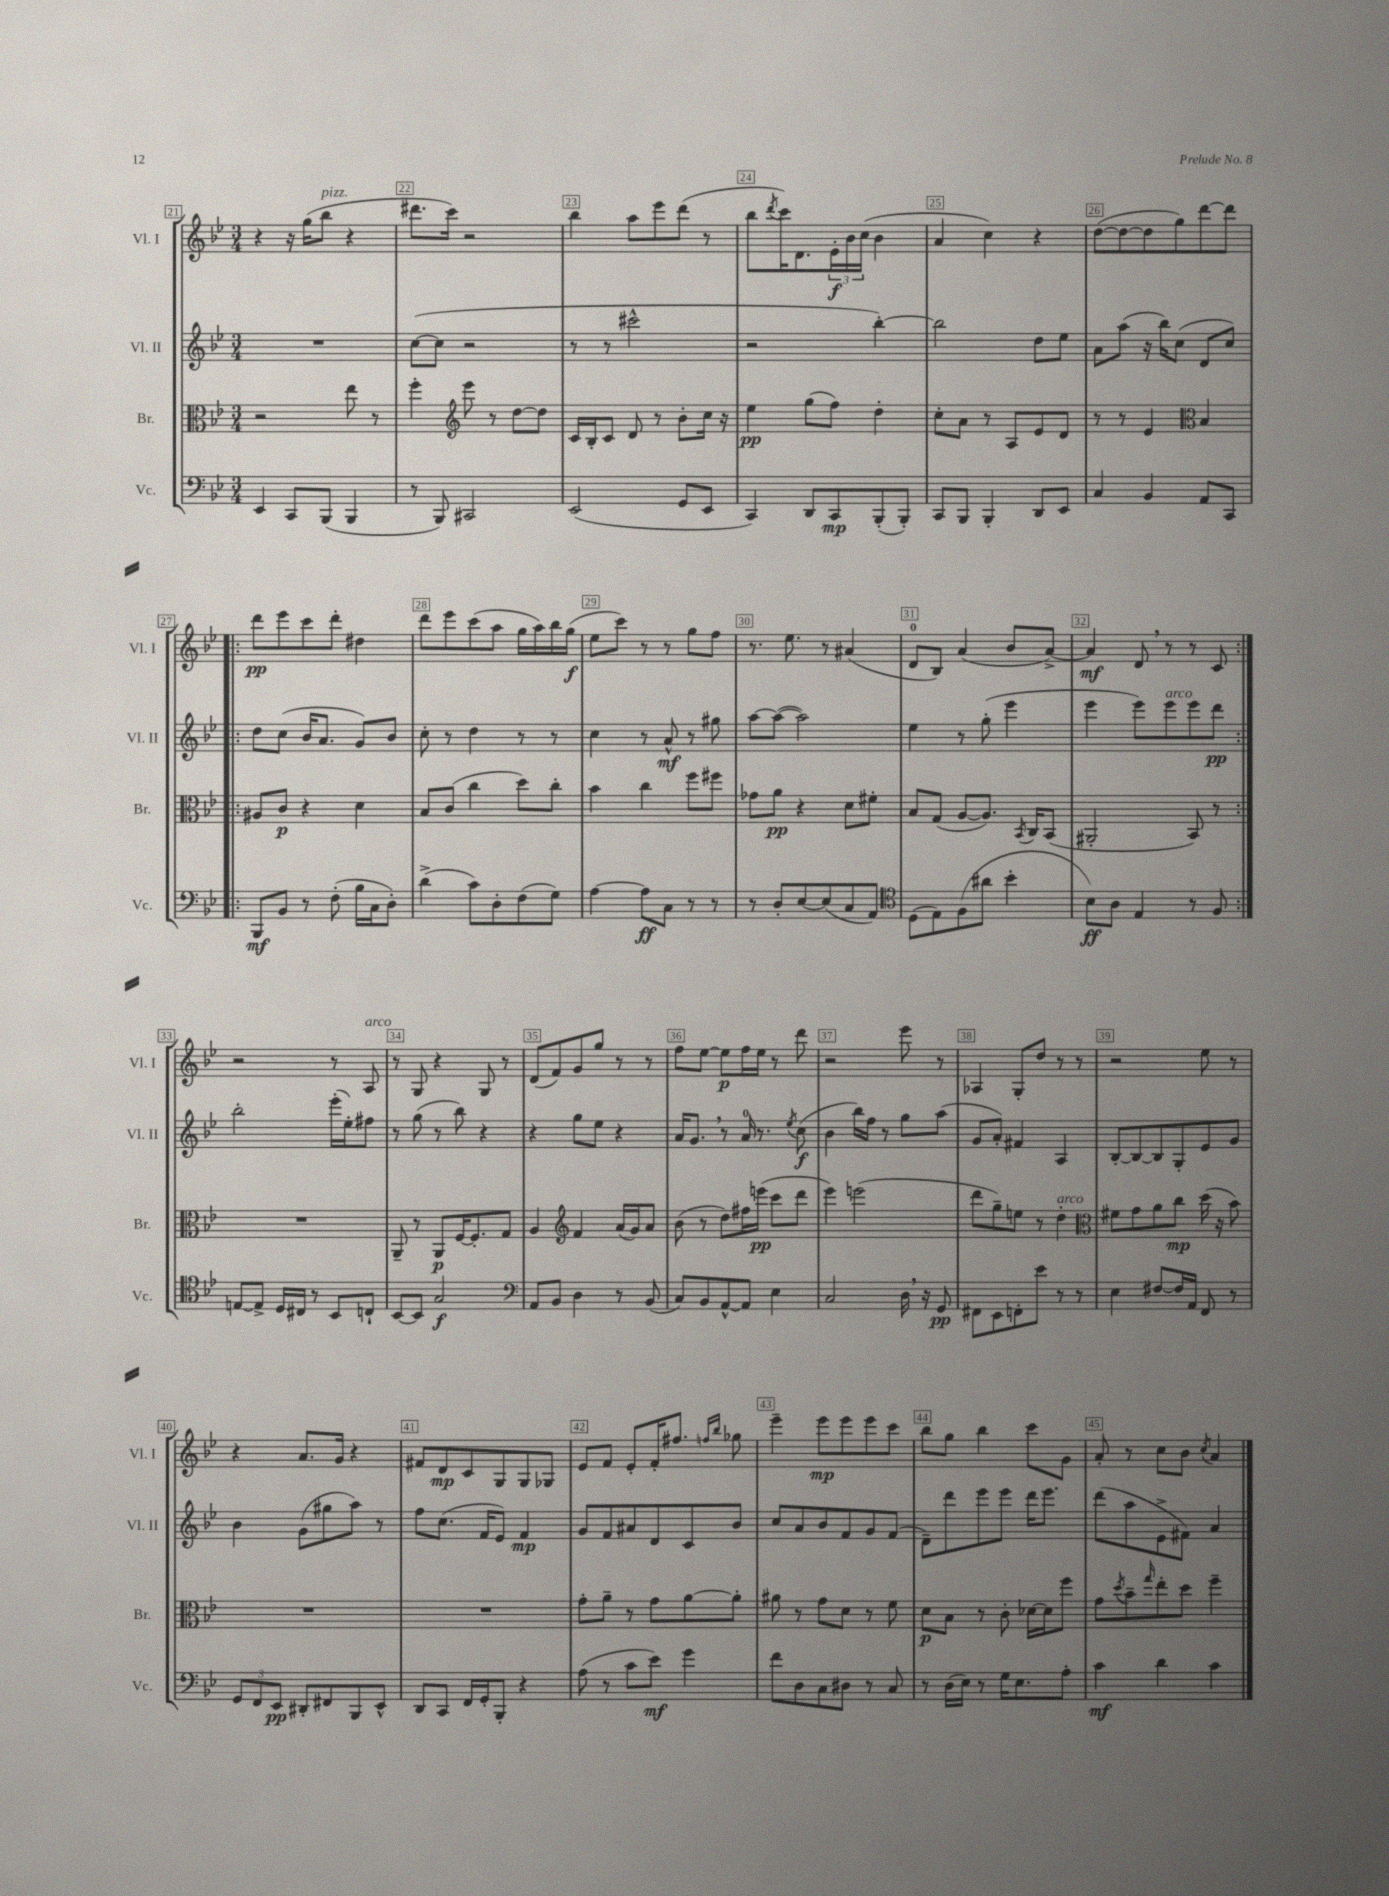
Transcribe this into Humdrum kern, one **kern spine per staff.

**kern	**dynam	**kern	**dynam	**kern	**dynam	**kern	**dynam
*part4	*part4	*part3	*part3	*part2	*part2	*part1	*part1
*staff4	*staff4	*staff3	*staff3	*staff2	*staff2	*staff1	*staff1
*I"Vc.	*	*I"Br.	*	*I"Vl. II	*	*I"Vl. I	*
*I'Vc.	*	*I'Br.	*	*I'Vl. II	*	*I'Vl. I	*
*clefF4	*	*clefC3	*	*clefG2	*	*clefG2	*
*k[b-e-]	*	*k[b-e-]	*	*k[b-e-]	*	*k[b-e-]	*
*M3/4	*	*M3/4	*	*M3/4	*	*M3/4	*
=21	=21	=21	=21	=21	=21	=21	=21
4EE-/	.	2r	.	2.r	.	4r	.
8CC/L	.	.	.	.	.	16r	.
.	.	.	.	.	.	(16gg\KL	.
!	!	!	!	!	!	!LO:TX:a:i:t=pizz.	!
(8BBB-/J	.	.	.	.	.	8bb-\J	.
4BBB-/	.	8ee-\	.	.	.	4r	.
.	.	8r	.	.	.	.	.
=22	=22	=22	=22	=22	=22	=22	=22
8r	.	4ff'\	.	([8cc\L	.	8.ddd#X\L	.
8BBB-/)	.	.	.	8cc\J]	.	.	.
.	.	.	.	.	.	16ccc\Jk)	.
*	*	*clefG2	*	*	*	*	*
2CC#X/	.	8eee-\	.	2r	.	2r	.
.	.	8r	.	.	.	.	.
.	.	[8dd\L	.	.	.	.	.
.	.	8dd\J]	.	.	.	.	.
=23	=23	=23	=23	=23	=23	=23	=23
(2EE-/	.	16c/LL	.	8r	.	4bb-\	.
.	.	16B-'/J	.	.	.	.	.
.	.	8c/J	.	8r	.	.	.
.	.	8d/	.	2ccc#X^^\	.	8aa\L	.
.	.	8r	.	.	.	8eee-\	.
8GG/L	.	8b-'\L	.	.	.	(8ddd\J	.
8EE-/J	.	16cc\Jk	.	.	.	8r	.
.	.	16r	.	.	.	.	.
=24	=24	=24	=24	=24	=24	=24	=24
4CC/)	.	4ee-\	pp	2r	.	8bb-\L	.
.	.	.	.	.	.	8qddd/	.
.	.	.	.	.	.	16ccc\K)	.
.	.	.	.	.	.	8.d\	.
8DD/L	.	(8gg\L	.	.	.	.	.
8CC/	mp	8ff\J)	.	.	.	24e-'\L	f
.	.	.	.	.	.	24b-\	.
.	.	.	.	.	.	(24cc\JJ	.
(8BBB-'/	.	4dd'\	.	[4bb-'\)	.	4b-\	.
8BBB-'/J)	.	.	.	.	.	.	.
=25	=25	=25	=25	=25	=25	=25	=25
8CC/L	.	8cc'\L	.	2bb-\]	.	4a/	.
8BBB-/J	.	8a\J	.	.	.	.	.
4BBB-'/	.	8r	.	.	.	4cc\)	.
.	.	8A/L	.	.	.	.	.
8DD/L	.	8e-/	.	8dd\L	.	4r	.
8EE-/J	.	8d/J	.	8ee-\J	.	.	.
=26	=26	=26	=26	=26	=26	=26	=26
4C/	.	8r	.	8a\L	.	([8dd\L	.
.	.	8r	.	(8aa\J	.	8dd\_	.
4BB-/	.	4e-/	.	16r	.	8dd\]	.
.	.	.	.	16bb-\KL)	.	.	.
.	.	.	.	(8cc\J	.	8gg\)	.
*	*	*clefC3	*	*	*	*	*
8AA/L	.	4B-/	.	8d/L	.	[8ddd\	.
8CC/J	.	.	.	8cc/J)	.	8ddd\J]	.
!!LO:LB:g=z
=27!|:	=27!|:	=27!|:	=27!|:	=27!|:	=27!|:	=27!|:	=27!|:
8BBB-/L	mf	8A#X/L	.	8dd\L	.	8ddd\L	pp
8BB-/J	.	8c/J	p	(8cc\J	.	8eee-\	.
8r	.	4r	.	16b-/KL	.	8ccc\	.
.	.	.	.	8.a/J	.	.	.
(8F'\	.	.	.	.	.	8ddd'\J	.
16B-\LL	.	4d\	.	8g/L)	.	4dd#X\	.
16C\J	.	.	.	.	.	.	.
8D'\J)	.	.	.	8b-/J	.	.	.
=28	=28	=28	=28	=28	=28	=28	=28
(4d^\	.	8B-/L	.	8cc'\	.	8ddd\L	.
.	.	(8c/J	.	8r	.	8eee-\	.
8c\L)	.	4cc\	.	4dd\	.	(8ccc\	.
8D'\	.	.	.	.	.	8aa\J	.
(8F\	.	8dd\L)	.	8r	.	16gg\LL	.
.	.	.	.	.	.	16aa\)	.
8G\J)	.	8cc'\J	.	8r	.	16bb-\	.
.	.	.	.	.	.	(16gg\JJ	f
=29	=29	=29	=29	=29	=29	=29	=29
[4A\	.	4b-\	.	4cc\	.	8ee-\L	.
.	.	.	.	.	.	8ccc\J)	.
8A\L]	ff	4cc\	.	8r	.	8r	.
8C\J	.	.	.	8a^^/	mf	8r	.
8r	.	8ff\L	.	8r	.	8gg\L	.
8r	.	8ff#X\J	.	8gg#X\	.	8ff\J	.
=30	=30	=30	=30	=30	=30	=30	=30
8r	.	8g-X\L	.	[8aa\L	.	8.r	.
8D'/L	.	8a\J	pp	(8aa\J_	.	.	.
.	.	.	.	.	.	8.ee-\	.
[8E-/	.	4r	.	2aa\])	.	.	.
(8E-/]	.	.	.	.	.	8r	.
8C/	.	8d\L	.	.	.	(4a#X/	.
8AA/J)	.	8f#X'\J	.	.	.	.	.
=31	=31	=31	=31	=31	=31	=31	=31
*clefC4	*	*	*	*	*	*	*
(8D\L	.	8B-/L	.	4ee-\	.	8d/L	.
8E-\)	.	(8G/J	.	.	.	8B-/J)	.
(8F\	.	[8A/L	.	8r	.	(4a/	.
8a#X\J	.	8.A/J])	.	(8gg'\	.	.	.
4b-'\	.	.	.	4eee-\	.	8b-/L	.
.	.	8qBB-/	.	.	.	.	.
.	.	16C/KL	.	.	.	.	.
.	.	(8BB-/J	.	.	.	[8a^/J)	.
=32	=32	=32	=32	=32	=32	=32	=32
8B-\L)	ff	2AA#X'/	.	4eee-\	.	4a/]	mf
8A\J	.	.	.	.	.	.	.
4E-/	.	.	.	8eee-\L)	.	8d,/	.
!	!	!	!	!LO:TX:a:i:t=arco	!	!	!
.	.	.	.	8eee-\	.	8r	.
8r	.	8BB-/)	.	8eee-\	.	8r	.
8F/	.	8r	.	8ddd\J	pp	8c/	.
!!LO:LB:g=z
=33:|!	=33:|!	=33:|!	=33:|!	=33:|!	=33:|!	=33:|!	=33:|!
[8En/L	.	2.r	.	2bb-'\	.	2r	.
8E^/J]	.	.	.	.	.	.	.
16D/LL	.	.	.	.	.	.	.
16C#X/JJ	.	.	.	.	.	.	.
8r	.	.	.	.	.	.	.
8BB-/L	.	.	.	(16eee-'\LL	.	8r	.
.	.	.	.	16ee-'\J)	.	.	.
!	!	!	!	!	!	!LO:TX:a:i:t=arco	!
8Cn`/J	.	.	.	8ff#X\J	.	8A/	.
=34	=34	=34	=34	=34	=34	=34	=34
[8BB-/L	.	8AA~/	.	8r	.	8r	.
8BB-/J]	.	8r	.	(8gg\	.	8G/	.
2G/	f	8AA/L	p	8r	.	4r	.
.	.	[16F/K	.	8bb-\)	.	.	.
.	.	8.F'/]	.	.	.	.	.
.	.	.	.	4r	.	8G/	.
.	.	8G/J	.	.	.	8r	.
=35	=35	=35	=35	=35	=35	=35	=35
*clefF4	*	*	*	*	*	*	*
8AA/L	.	4A/	.	4r	.	(8d/L	.
8BB-/J	.	.	.	.	.	8f/)	.
*	*	*clefG2	*	*	*	*	*
4D\	.	4f/	.	8gg\L	.	8g/	.
.	.	.	.	8ee-\J	.	8gg/J	.
8r	.	(16a/LL	.	4r	.	8r	.
.	.	16g/J)	.	.	.	.	.
(8BB-/	.	8a/J	.	.	.	8r	.
=36	=36	=36	=36	=36	=36	=36	=36
8C/L)	.	(8b-\	.	16a/KL	.	8ff\L	.
.	.	.	.	8.g,/J	.	.	.
8BB-/	.	8r	.	.	.	[8ee-\J	.
[8AA^^/	.	8dd\L)	.	8r	.	8ee-\L]	p
8AA/J]	.	16ff#X\L	.	16a/	.	16ff\L	.
.	.	(16eeen\JJ	pp	8.r	.	16ee-\JJ	.
4E-\	.	8ccc\L	.	.	.	8r	.
.	.	.	.	8qee-/	.	.	.
.	.	8ddd\J	.	(8cc\	f	8ddd\	.
=37	=37	=37	=37	=37	=37	=37	=37
2C/	.	4eee-\)	.	4b-\	.	2r	.
.	.	(2eeen\	.	16bb-\LL)	.	.	.
.	.	.	.	16ff\JJ	.	.	.
.	.	.	.	8r	.	.	.
16D,\	.	.	.	8gg\L	.	8eee-\	.
16r	.	.	.	.	.	.	.
8GG/	pp	.	.	(8aa\J	.	8r	.
=38	=38	=38	=38	=38	=38	=38	=38
8FF#X\L	.	8ddd\L	.	8g/L	.	4A-X/	.
8EE-\	.	8gg~\)	.	8a'/J)	.	.	.
8FFn'\	.	8een\J	.	4f#X/	.	8G'/L	.
8e-\J	.	8r	.	.	.	8dd/J	.
!	!	!LO:TX:a:i:t=arco	!	!	!	!	!
8r	.	4dd'\	.	4A/	.	8r	.
8r	.	.	.	.	.	8r	.
=39	=39	=39	=39	=39	=39	=39	=39
*	*	*clefC3	*	*	*	*	*
4E-\	.	8f#X\L	.	[8B-'/L	.	2r	.
.	.	8g\	.	8B-/_	.	.	.
[8F#X/L	.	8a\	.	8B-/]	.	.	.
16F#/L]	.	8cc\J	mp	8G'/	.	.	.
16AA/JJ	.	.	.	.	.	.	.
8FF/	.	(16dd\	.	8e-/	.	8ee-\	.
.	.	16r	.	.	.	.	.
8r	.	8b-\)	.	8g/J	.	8r	.
!!LO:LB:g=z
=40	=40	=40	=40	=40	=40	=40	=40
12GG/L	.	2.r	.	4b-\	.	4r	.
12FF/	.	.	.	.	.	.	.
12EE-/J	pp	.	.	.	.	.	.
8DD#X'/L	.	.	.	(8g\L	.	8.a/L	.
8FF#X/	.	.	.	8gg#X\	.	.	.
.	.	.	.	.	.	16g/Jk	.
8BBB-/	.	.	.	8aa\J)	.	4r	.
8EE-^^/J	.	.	.	8r	.	.	.
=41	=41	=41	=41	=41	=41	=41	=41
8DD/L	.	2.r	.	8ff\L	.	8f#X/L	.
8CC/J	.	.	.	(8.cc\J	.	8d/	mp
16FF/LL	.	.	.	.	.	8c/	.
16GG'/J	.	.	.	16f/KL	.	.	.
8BBB-'/J	.	.	.	8e-/J)	.	8G/	.
4r	.	.	.	4f/	mp	8G/	.
.	.	.	.	.	.	8G-X/J	.
=42	=42	=42	=42	=42	=42	=42	=42
(8A\	.	8g'\L	.	8g/L	.	8e-/L	.
8r	.	8a~\J	.	8f/	.	8f/J	.
8c\L	.	8r	.	8a#X/	.	8e-'/L	.
8e-\J)	mf	8g\L	.	8d/	.	16f'/K	.
.	.	.	.	.	.	8.ff#X/J	.
4g\	.	[8a\	.	8c/	.	.	.
.	.	.	.	.	.	16qqffn/LL	.
.	.	.	.	.	.	16qqbb-/JJ	.
.	.	8a'\J]	.	8b-/J	.	8gg-X\	.
=43	=43	=43	=43	=43	=43	=43	=43
8f\L	.	8a#X\	.	8cc/L	.	4eee-~\	.
8D\	.	8r	.	8a/	.	.	.
8C\	.	8g\L	.	8b-/	.	8eee-\L	mp
8D#X\J	.	8d\J	.	8f/	.	8eee-\	.
8r	.	8r	.	8g/	.	8eee-\	.
8C/	.	8f\	.	(8f/J	.	8ccc\J	.
=44	=44	=44	=44	=44	=44	=44	=44
8r	.	8d\L	p	8d~\L)	.	8bb-\L	.
(16D\LL	.	8B-\J	.	8ddd\	.	8gg\J	.
16E-\JJ)	.	.	.	.	.	.	.
8r	.	8r	.	8eee-\	.	4bb-\	.
16G\KL	.	8c'\	.	8eee-\J	.	.	.
8.E-\	.	.	.	.	.	.	.
.	.	[16d-X\LL	.	16ddd\KL	.	8ccc\L	.
.	.	16d-\J]	.	8.eee-\J	.	.	.
8A'\J	.	8ff\J	.	.	.	8g\J	.
=45	=45	=45	=45	=45	=45	=45	=45
4c\	mf	8g\L	.	(8ddd\L	.	8a'/	.
.	.	8qdd/	.	.	.	.	.
.	.	8b-~\	.	8aa\	.	8r	.
.	.	16qqgg/	.	.	.	.	.
4d\	.	8ee-'\	.	8e-^\	.	8cc\L	.
.	.	8dd\J	.	8f#X\J)	.	8b-\J	.
.	.	.	.	.	.	8qcc/	.
4c\	.	4ff~\	.	4a/	.	4a/	.
==	==	==	==	==	==	==	==
*-	*-	*-	*-	*-	*-	*-	*-
